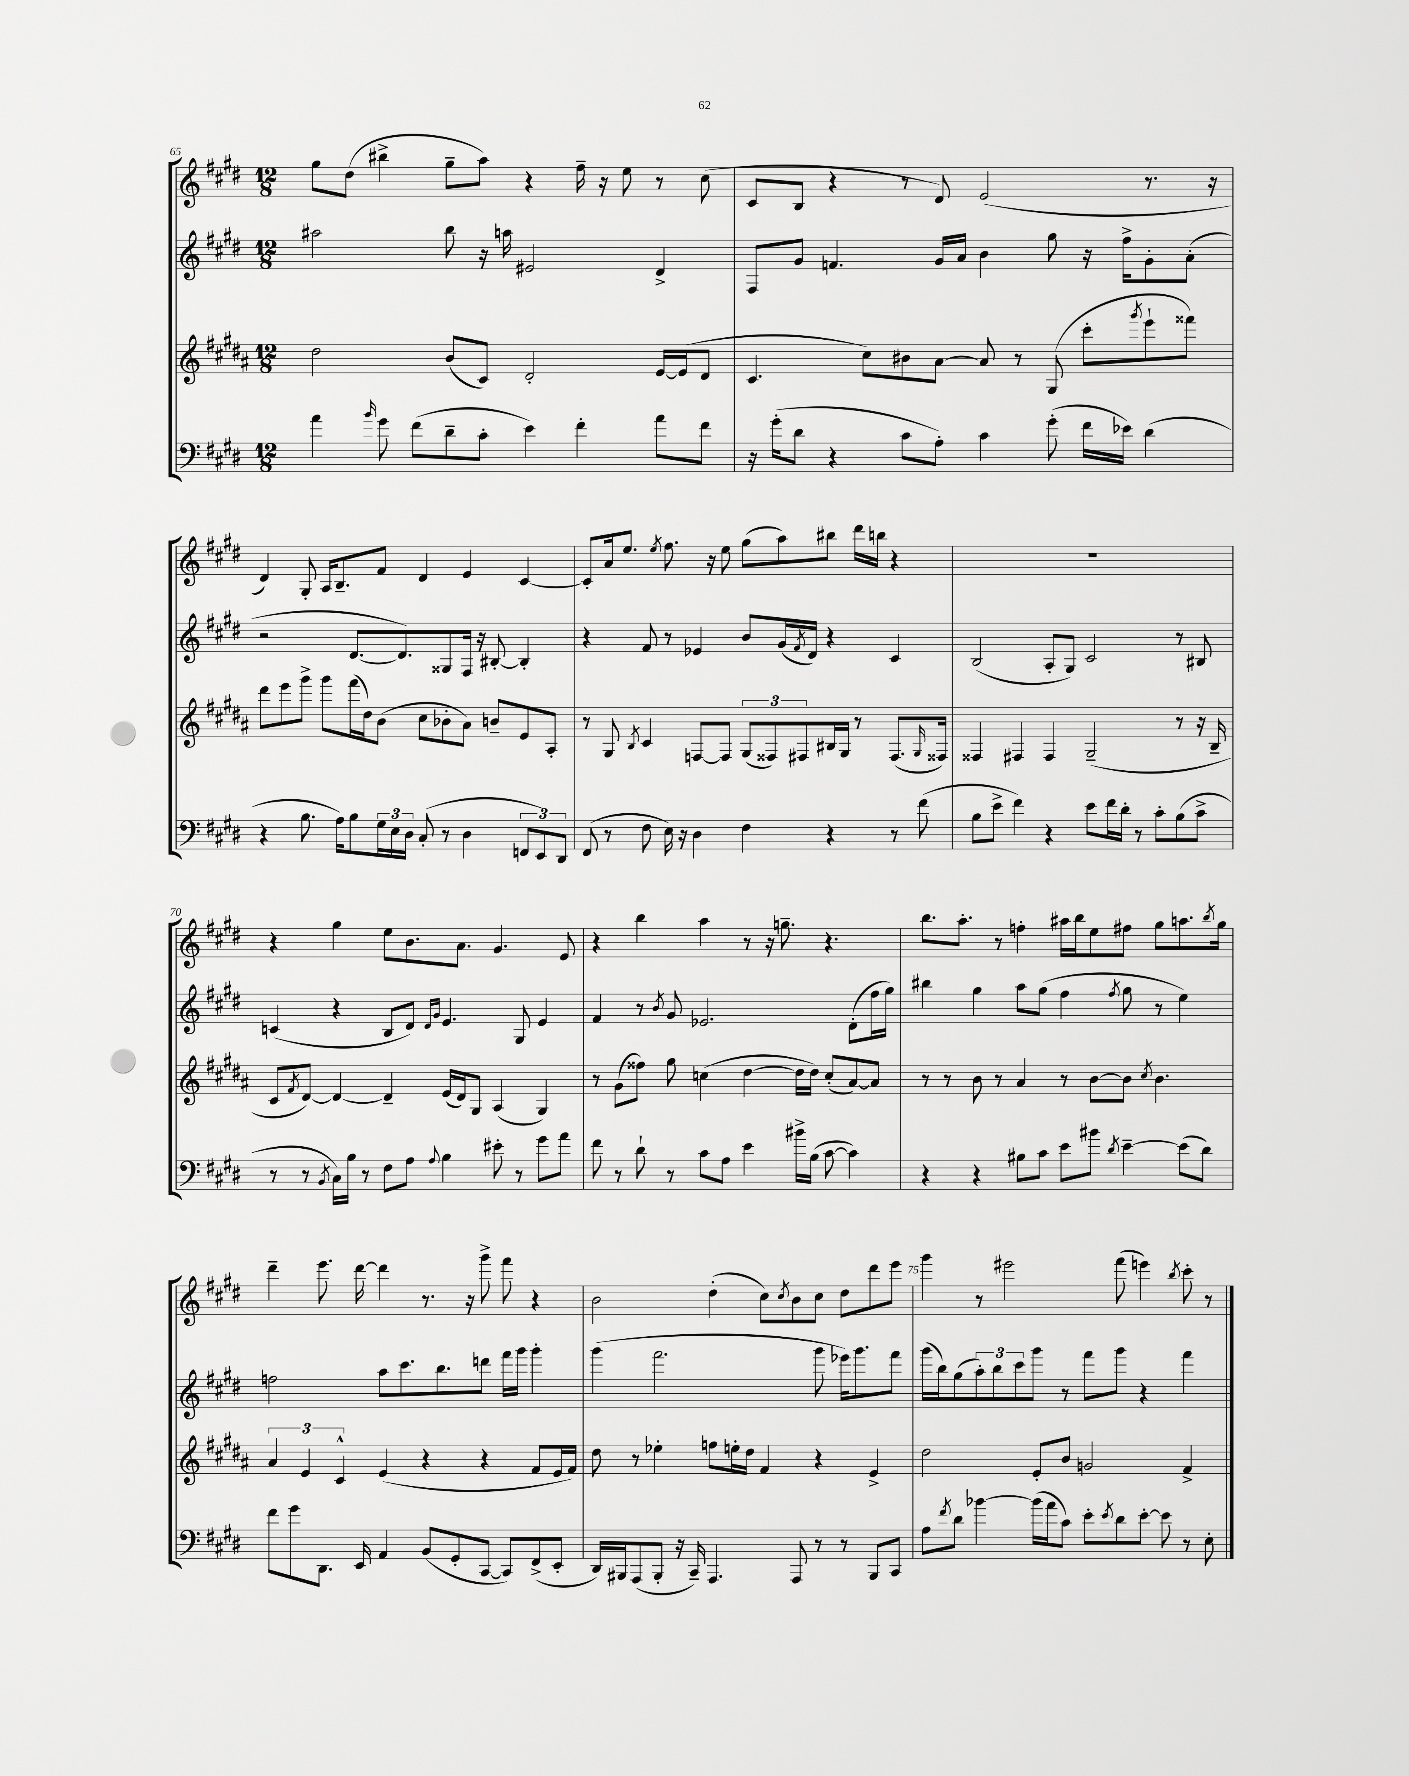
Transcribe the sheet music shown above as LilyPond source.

<<
\new StaffGroup <<
\new Staff = "s0" {
    \clef treble \key e \major \numericTimeSignature \time 12/8
    gis''8 dis''8( bis''4-> gis''8-- a''8) r4 fis''16-- r16 e''8 r8 cis''8( |
    cis'8 b8 r4 r8 dis'8) e'2( r8. r16 |
    dis'4) gis8-. a16 b8.-- fis'8 dis'4 e'4 cis'4~ |
    cis'8-. a'16 e''8. \acciaccatura { e''8 } fis''8. r16 e''8 gis''8( a''8) bis''8 dis'''16 b''16 r4 |
    R1. |
    r4 gis''4 e''8 b'8. a'8. gis'4. e'8 |
    r4 b''4 a''4 r8 r16 g''8.-- r4. |
    b''8. a''8.-. r8 f''4-. ais''16 b''16 e''8 fis''8 gis''8 a''8. \acciaccatura { b''8 } gis''16 |
    dis'''4-- e'''8. dis'''16~ dis'''4 r8. r16 gis'''8-> fis'''8 r4 |
    b'2 dis''4-.( cis''8) \acciaccatura { cis''8 } b'8 cis''8 dis''8 dis'''8 e'''8 |
    gis'''4 r8 eis'''2 fis'''8( e'''4) \acciaccatura { b''8 } cis'''8-. r8 \bar "|." |
}
\new Staff = "s1" {
    \clef treble \key e \major \numericTimeSignature \time 12/8
    ais''2 b''8 r16 a''16 eis'2 dis'4-> |
    fis8 gis'8 f'4. gis'16 a'16 b'4 gis''8 r16 fis''16-> gis'8-. a'8-.( |
    r2 dis'8.~ dis'8.) gisis8 fis16 r16 bis8~-. bis4-. |
    r4 fis'8 r8 ees'4 b'8 gis'16( \acciaccatura { fis'8 } dis'16) r4 cis'4 |
    b2( a8-. gis8) cis'2 r8 bis8 |
    c'4( r4 b8 dis'8) \grace { dis'16 gis'16 } e'4. gis8 e'4 |
    fis'4 r8 \acciaccatura { b'8 } gis'8 ees'2. dis'8-.( fis''16 gis''16) |
    bis''4 gis''4 a''8 gis''8( fis''4 \acciaccatura { fis''8 } gis''8 r8 e''4) |
    f''2 a''8 cis'''8. b''8. d'''8 fis'''16 gis'''16 gis'''4-. |
    gis'''4( fis'''2. gis'''8 ees'''16) gis'''8. fis'''8 |
    gis'''16( b''16) gis''8( \tuplet 3/2 { a''8-.) b''8 cis'''8 } gis'''8 r8 fis'''8 gis'''8 r4 fis'''4 \bar "|." |
}
\new Staff = "s2" {
    \clef treble \key b \major \numericTimeSignature \time 12/8
    dis''2 b'8( cis'8) dis'2-. e'16~ e'16( dis'8 |
    cis'4. cis''8) bis'8 ais'8~ ais'8 r8 gis8( cis'''8-. \acciaccatura { gis'''8 } e'''8-! fisis'''8) |
    dis'''8 e'''8 gis'''8-> gis'''8 fis'''16( dis''16) b'8( cis''8 bes'8-. ais'8) b'8-- e'8 ais8-. |
    r8 gis8 \acciaccatura { b8 } cis'4 f8~ f8 \tuplet 3/2 { gis8( fisis8) fis8 } bis16 gis16 r8 fis8.( \grace { gis16 } fisis16) |
    fisis4 fis4 fis4 gis2--( r8 r16 b16-- |
    cis'8 \acciaccatura { fis'8 } dis'8~) dis'4~ dis'4-- e'16( dis'16) gis8 ais4( gis4) |
    r8 gis'8( fisis''8) gis''8 c''4( dis''4~ dis''16 dis''16) c''8-.( ais'8~) ais'8 |
    r8 r8 b'8 r8 ais'4 r8 b'8~ b'8 \acciaccatura { cis''8 } b'4. |
    \tuplet 3/2 { ais'4 e'4 cis'4-^ } e'4( r4 r4 fis'8 e'16 fis'16) |
    dis''8 r8 ees''4-. f''8 e''16-. dis''16 fis'4 r4 e'4-> |
    dis''2 e'8-. b'8 g'2 fis'4-> \bar "|." |
}
\new Staff = "s3" {
    \clef bass \key e \major \numericTimeSignature \time 12/8
    a'4 \grace { b'16 } gis'8 fis'8( dis'8-- cis'8-. e'4) fis'4-. a'8 fis'8 |
    r16 gis'16-.( dis'8 r4 cis'8 a8-.) cis'4 gis'8-.( fis'16 ees'16) dis'4( |
    r4 b8. a16) b8 \tuplet 3/2 { gis16 e16 dis16 } cis8-.( r8 dis4 \tuplet 3/2 { f,8 e,8) dis,8 } |
    fis,8( r8 fis8 e16) r16 dis4 fis4 r4 r8 fis'8( |
    b8 e'8-> fis'4) r4 e'8 fis'16 dis'16-. r8 cis'8-. b8( cis'8-> |
    r8 r8 \acciaccatura { b,8 } cis16) b16 r8 fis8 a8 \appoggiatura { a8 } b4 eis'8-. r8 gis'8 a'8 |
    fis'8 r8 dis'8-! r8 cis'8 a8 e'4 bis'16-> b16( cis'8~ cis'4) |
    r4 r4 bis8 cis'8 e'8 bis'8 \acciaccatura { dis'8 } e'4~-- e'8( dis'8) |
    fis'8 gis'8 dis,8. e,16 a,4 b,8( gis,8-. cis,8~ cis,8) fis,8->( e,8-. |
    dis,16) bis,,16 a,,8( bis,,8-. r16 cis,16--) a,,4. a,,8 r8 r8 bis,,8 cis,8 |
    a8 \acciaccatura { fis'8 } dis'8 bes'4~ bes'16( a'16 cis'8) e'8-. \acciaccatura { e'8 } dis'8 e'8~-. e'8 r8 e8-. \bar "|." |
}
>>
>>
\layout { \context { \Score currentBarNumber = #65 \override BarNumber.break-visibility = ##(#f #t #t) barNumberVisibility = #(every-nth-bar-number-visible 5) } }
